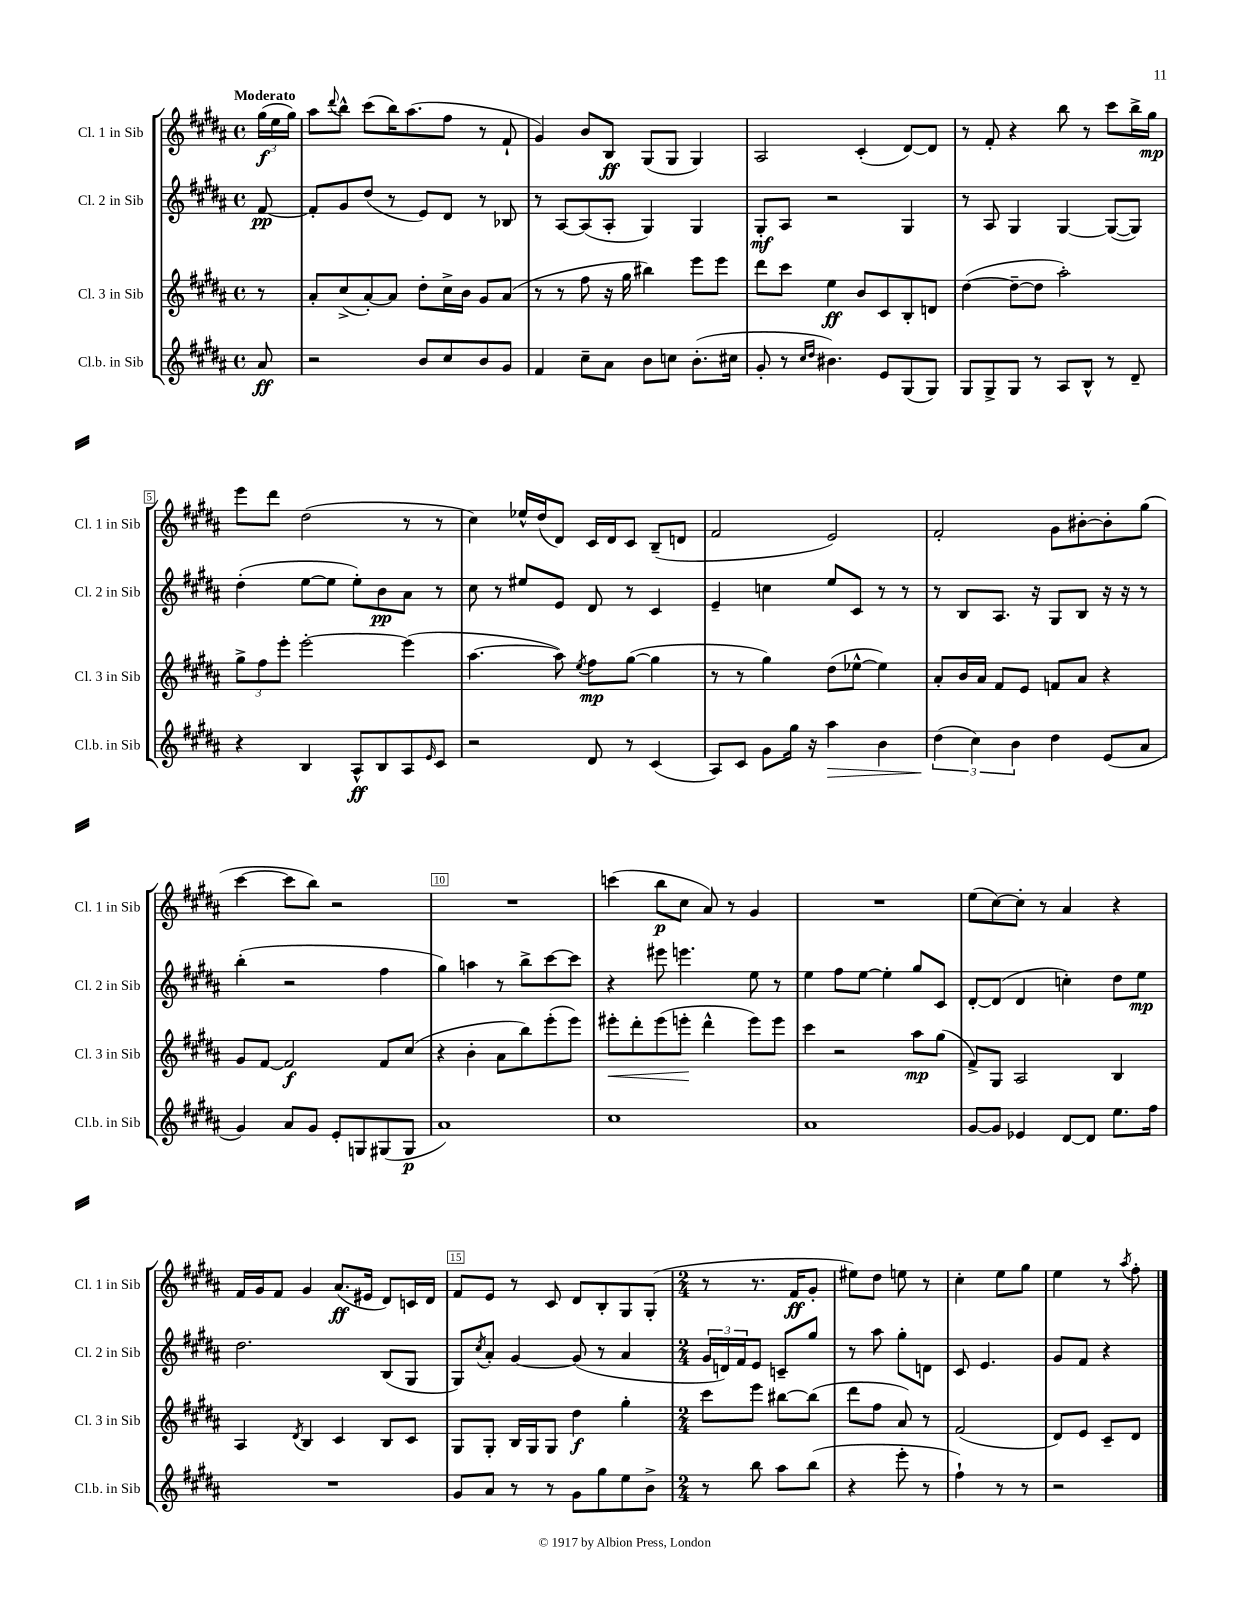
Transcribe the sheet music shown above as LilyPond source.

<<
\new StaffGroup <<
\new Staff = "s0" \with { instrumentName = "Cl. 1 in Sib" shortInstrumentName = "Cl. 1 in Sib" } {
    \clef treble \key b \major \defaultTimeSignature \time 4/4 \partial 8 \tempo "Moderato"
    \tuplet 3/2 { gis''16\f( e''16 gis''16) } |
    ais''8 \appoggiatura { dis'''8 } b''8-^ cis'''8( b''16) ais''8.( fis''8 r8 fis'8-! |
    gis'4) b'8 b8\ff gis8( gis8 gis4) |
    ais2 cis'4-.( dis'8~) dis'8 |
    r8 fis'8-. r4 b''8 r8 cis'''8 b''16-> gis''16\mp |
    e'''8 dis'''8 dis''2( r8 r8 |
    cis''4) ees''16-^ dis''16( dis'8) cis'16 dis'16 cis'8 b8--( d'8 |
    fis'2 e'2) |
    fis'2-. gis'8 bis'8~-. bis'8-. gis''8( |
    cis'''4~ cis'''8 b''8) r2 |
    R1 |
    c'''4( b''8\p cis''8 ais'8) r8 gis'4 |
    R1 |
    e''8( cis''8~) cis''8-. r8 ais'4 r4 |
    fis'16 gis'16 fis'8 gis'4 ais'8.\ff( eis'16 dis'8) c'16 dis'16 |
    fis'8 e'8 r8 cis'8 dis'8 b8-. gis8 gis8-.( |
    \numericTimeSignature \time 2/4 r8 r8. fis'16\ff gis'8-. |
    eis''8) dis''8 e''8 r8 |
    cis''4-. e''8 gis''8 |
    e''4 r8 \acciaccatura { ais''8 } fis''8-. \bar "|." |
}
\new Staff = "s1" \with { instrumentName = "Cl. 2 in Sib" shortInstrumentName = "Cl. 2 in Sib" } {
    \clef treble \key b \major \defaultTimeSignature \time 4/4 \partial 8
    fis'8~\pp |
    fis'8-. gis'8 dis''8( r8 e'8) dis'8 r8 bes8 |
    r8 ais8~ ais8( ais8-. gis4) gis4 |
    gis8-.\mf ais8 r2 gis4 |
    r8 ais8 gis4 gis4~ gis8~( gis8) |
    dis''4-.( e''8~ e''8 e''8-.) b'8\pp ais'8 r8 |
    cis''8 r8 eis''8 e'8 dis'8 r8 cis'4 |
    e'4-- c''4 e''8 cis'8 r8 r8 |
    r8 b8 ais8. r16 gis8 b8 r16 r16 r8 |
    b''4-.( r2 fis''4 |
    gis''4) a''4 r8 b''8-> cis'''8~ cis'''8 |
    r4 eis'''8 e'''4. e''8 r8 |
    e''4 fis''8 e''8~ e''4-. gis''8 cis'8 |
    dis'8~-. dis'8( dis'4 c''4-.) dis''8 e''8\mp |
    dis''2. b8( gis8 |
    gis8) \acciaccatura { cis''8 } ais'8-. gis'4~ gis'8( r8 ais'4 |
    \numericTimeSignature \time 2/4 \tuplet 3/2 { gis'16 d'16) fis'16 } e'8 c'8-- gis''8 |
    r8 ais''8 gis''8-. d'8 |
    cis'8 e'4. |
    gis'8 fis'8 r4 \bar "|." |
}
\new Staff = "s2" \with { instrumentName = "Cl. 3 in Sib" shortInstrumentName = "Cl. 3 in Sib" } {
    \clef treble \key b \major \defaultTimeSignature \time 4/4 \partial 8
    r8 |
    ais'8-. cis''8->( ais'8~-.) ais'8 dis''8-. cis''16-> b'16 gis'8 ais'8( |
    r8 r8 fis''8 r16 gis''16 bis''4) e'''8 e'''8 |
    dis'''8 cis'''8 e''4\ff b'8 cis'8 b8-. d'8 |
    dis''4~( dis''8~-- dis''8 ais''2-.) |
    \tuplet 3/2 { gis''8-> fis''8 e'''8-. } e'''2~-. e'''4( |
    ais''4.~ ais''8) \acciaccatura { e''8 } fis''8\mp gis''8~( gis''4 |
    r8 r8 gis''4) dis''8( ees''8~-^ ees''4) |
    ais'8-. b'16 ais'16 fis'8 e'8 f'8 ais'8 r4 |
    gis'8 fis'8~ fis'2\f fis'8 cis''8( |
    r4 b'4-. ais'8 b''8) e'''8-.( e'''8) |
    eis'''8-.\< dis'''8-. eis'''8( e'''8-.\! dis'''4-^ e'''8) e'''8 |
    cis'''4 r2 ais''8\mp gis''8( |
    fis'8->) gis8 ais2 b4 |
    ais4 \acciaccatura { dis'8 } b4 cis'4 b8 cis'8 |
    gis8 gis8-. b16 gis16 gis8 dis''4\f gis''4-. |
    \numericTimeSignature \time 2/4 cis'''8 e'''8 bis''8~ bis''8( |
    dis'''8 fis''8 ais'8) r8 |
    fis'2( |
    dis'8) e'8 cis'8-- dis'8 \bar "|." |
}
\new Staff = "s3" \with { instrumentName = "Cl.b. in Sib" shortInstrumentName = "Cl.b. in Sib" } {
    \clef treble \key b \major \defaultTimeSignature \time 4/4 \partial 8
    ais'8\ff |
    r2 b'8 cis''8 b'8 gis'8 |
    fis'4 cis''8-- ais'8 b'8 c''8 b'8.-.( cis''16 |
    gis'8-. r8 \grace { cis''16 dis''16 } bis'4.) e'8 gis8( gis8) |
    gis8 gis8-> gis8 r8 ais8 b8-^ r8 dis'8-- |
    r4 b4 ais8-^\ff b8 ais8 \grace { e'16 } cis'8 |
    r2 dis'8 r8 cis'4( |
    ais8) cis'8 gis'8 gis''16 r16 ais''4\> b'4 |
    \tuplet 3/2 { dis''4\!( cis''4) b'4 } dis''4 e'8( ais'8 |
    gis'4) ais'8 gis'8 e'8-. g8 gis8( gis8\p |
    ais'1) |
    cis''1 |
    ais'1 |
    gis'8~ gis'8 ees'4 dis'8~ dis'8 e''8. fis''16 |
    R1 |
    gis'8 ais'8 r8 r8 gis'8 gis''8 e''8 b'8-> |
    \numericTimeSignature \time 2/4 r8 b''8 ais''8 b''8( |
    r4 e'''8-. r8 |
    fis''4-!) r8 r8 |
    r2 \bar "|." |
}
>>
>>
\layout { \context { \Score \override BarNumber.break-visibility = ##(#f #t #t) barNumberVisibility = #(every-nth-bar-number-visible 5) \override BarNumber.stencil = #(make-stencil-boxer 0.1 0.3 ly:text-interface::print) } }
